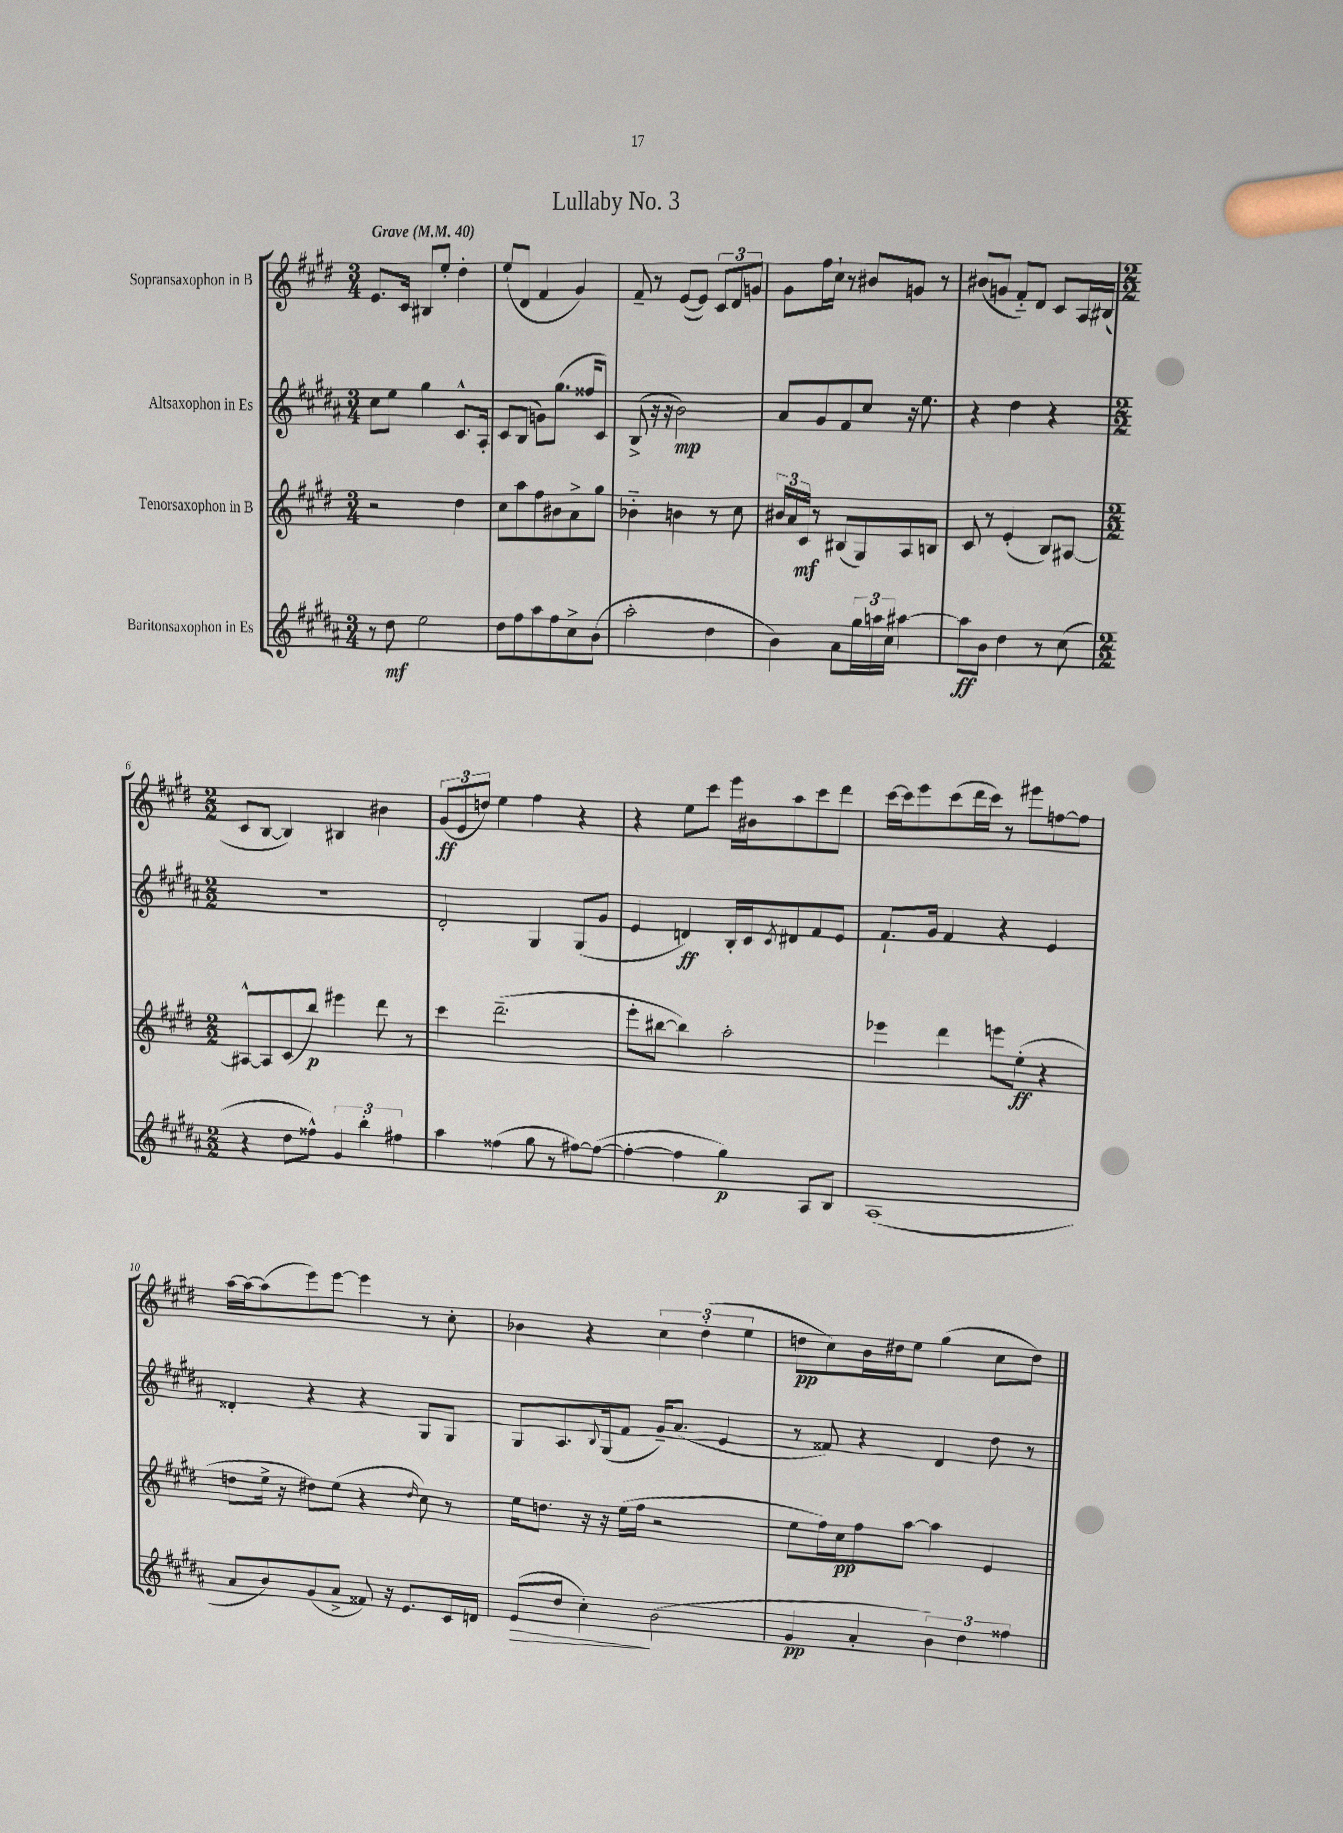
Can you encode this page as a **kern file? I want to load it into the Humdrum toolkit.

**kern	**kern	**kern	**kern
*staff4	*staff3	*staff2	*staff1
*clefG2	*clefG2	*clefG2	*clefG2
*k[f#c#g#d#a#]	*k[f#c#g#d#]	*k[f#c#g#d#a#]	*k[f#c#g#d#]
*M3/4	*M3/4	*M3/4	*M3/4
*MM40	*MM40	*MM40	*MM40
8r	2r	8cc#\L	8.e/L
8dd#\	.	8ee\J	.
.	.	.	16c#/Jk
2ee\	.	4gg#\	8B#/L
.	.	.	8ee'/J
.	4dd#\	8.c#^^/L	4dd#'\
.	.	16A#'/Jk	.
=	=	=	=
8dd#\L	8cc#\L	8c#/L	(8ee/L
8ff#\	8aa\	(8B/J	8d#/J
8aa#\	8ff#\	8g\L)	4f#/
8ff#\	8b#\	(8.gg#\J	.
8cc#^\	8a^\	.	4g#/)
.	.	16ff##/LK	.
(8b\J	8gg#\J	8c#/J)	.
=	=	=	=
2aa#'\	4b-'~\	(8B^/	8f#~/
.	.	16r	8r
.	.	16r	.
.	4b\	2b\)	([8e/L
.	.	.	8e/]J)
4dd#\	8r	.	12c#/L
.	.	.	12d#/
.	8cc#\	.	.
.	.	.	12g/J
=	=	=	=
4b\)	24b#/LL	8a#/L	8g#\L
.	24a/	.	.
.	24c#/JJ	.	.
.	8r	8g#/	16ff#\L
.	.	.	16cc#`\JJ
8a#\L	(8B#/L	8f#/	8r
24gg#\L	8G#/)	8cc#/J	8b#/L
24aa\	.	.	.
24cc#\JJ	.	.	.
[4aa#\	8A/	16r	8g/J
.	.	8.ee\	.
.	8B/J	.	8r
=	=	=	=
8aa#\]L	8c#/	4r	(8b#/L
8b\J	8r	.	8g/J
4dd#\	(4e'/	4dd#\	8f#'~/L)
.	.	.	8d#/J
8r	8B/L)	4r	8c#/L
(8cc#\	[8A#/J	.	16A/L
.	.	.	(16B#/JJ
=	=	=	=
*M2/2	*M2/2	*M2/2	*M2/2
4r	8A#^^/_L	1r	8c#/L
.	8A#/]	.	[8B/J
8dd#\L	(8c#/	.	4B/])
8ff##^^\J)	8bb/J)	.	.
6g#/	4eee#\	.	4B#/
6bb'\	.	.	.
.	8ddd#\	.	4b#\
6ff#\	.	.	.
.	8r	.	.
=	=	=	=
4aa#\	4ccc#\	2d#'/	(12g#/L
.	.	.	12e/
.	.	.	12dd/J)
(4ff##\	(2.ddd#~\	.	4ee\
8gg#\	.	4G#/	4ff#\
8r	.	.	.
[8ff#\L)	.	(8G#/L	4r
(8ff#\_J	.	8g#/J	.
=	=	=	=
4ff#'\_	8eee'\L	4e/	4r
.	[8bb#\J	.	.
4ff#\]	4bb#\])	4d/)	8ee\L
.	.	.	8ccc#\J
4gg#\)	2aa'\	16B'/LL	16eee\LL
.	.	16c#/J	16b#\J
.	.	8qc#/	.
.	.	8d#/	8aa\
8A#/L	.	8f#/	8ccc#\
8B/J	.	8e/J	8ddd#\J
=	=	=	=
(1A#	4eee-\	8.f#`/L	[16ccc#\LL
.	.	.	16ccc#\]J
.	.	.	8eee\
.	.	16g#/Jk	.
.	4ddd#\	4f#/	(8ccc#\
.	.	.	16ddd#\L
.	.	.	16ccc#\JJ)
.	8eee\L	4r	8r
.	(8ee'\J	.	8eee#\L
.	4r	4e/	[8ff\
.	.	.	8ff\]J
=	=	=	=
8a#/L	8dd\L	4d##'/	[16aa\LL
.	.	.	16aa\_J
8b/)	16ee^\Jk	.	(8aa\]
.	16r	.	.
(8g#/	8dd#\L)	4r	8eee\)
8a#^/J	(8ee\J	.	[8eee\J
8f##/)	4r	4r	4eee\]
16r	.	.	.
8.e/L	.	.	.
.	16qqdd#/	.	.
.	8cc#\)	8G#/L	8r
16c#/L	8r	8G#/J	8cc#'\
16d/JJ	.	.	.
=	=	=	=
(8e/L	16ee\LK	8G#/L	4b-\
.	8.dd\J	.	.
8dd#/J	.	8.A#/	.
4cc#'\)	16r	.	4r
.	.	8qqB/	.
.	16r	(16G#/k	.
.	(16ee\LL	8f#/J	.
.	16ff#\JJ	.	.
(2b\	2r	16g#~/LK)	6cc#\
.	.	(8.a#/J	.
.	.	.	(6dd#'\
.	.	4e/	.
.	.	.	6ee\
=	=	=	=
4g#/	8ee\L	8r	8dd\L
.	16ff#\L)	8f##/)	8cc#\)
.	16cc#\J	.	.
4a#'/	8ff#\	4r	16b\L
.	.	.	16dd#\J
.	[8aa\J	.	8ee\J
6b\)	4aa\]	4d#/	(4gg#\
6dd#\	.	.	.
.	4e/	8dd#\	8cc#\L
6ff##\	.	.	.
.	.	8r	8dd#\J)
==	==	==	==
*-	*-	*-	*-
